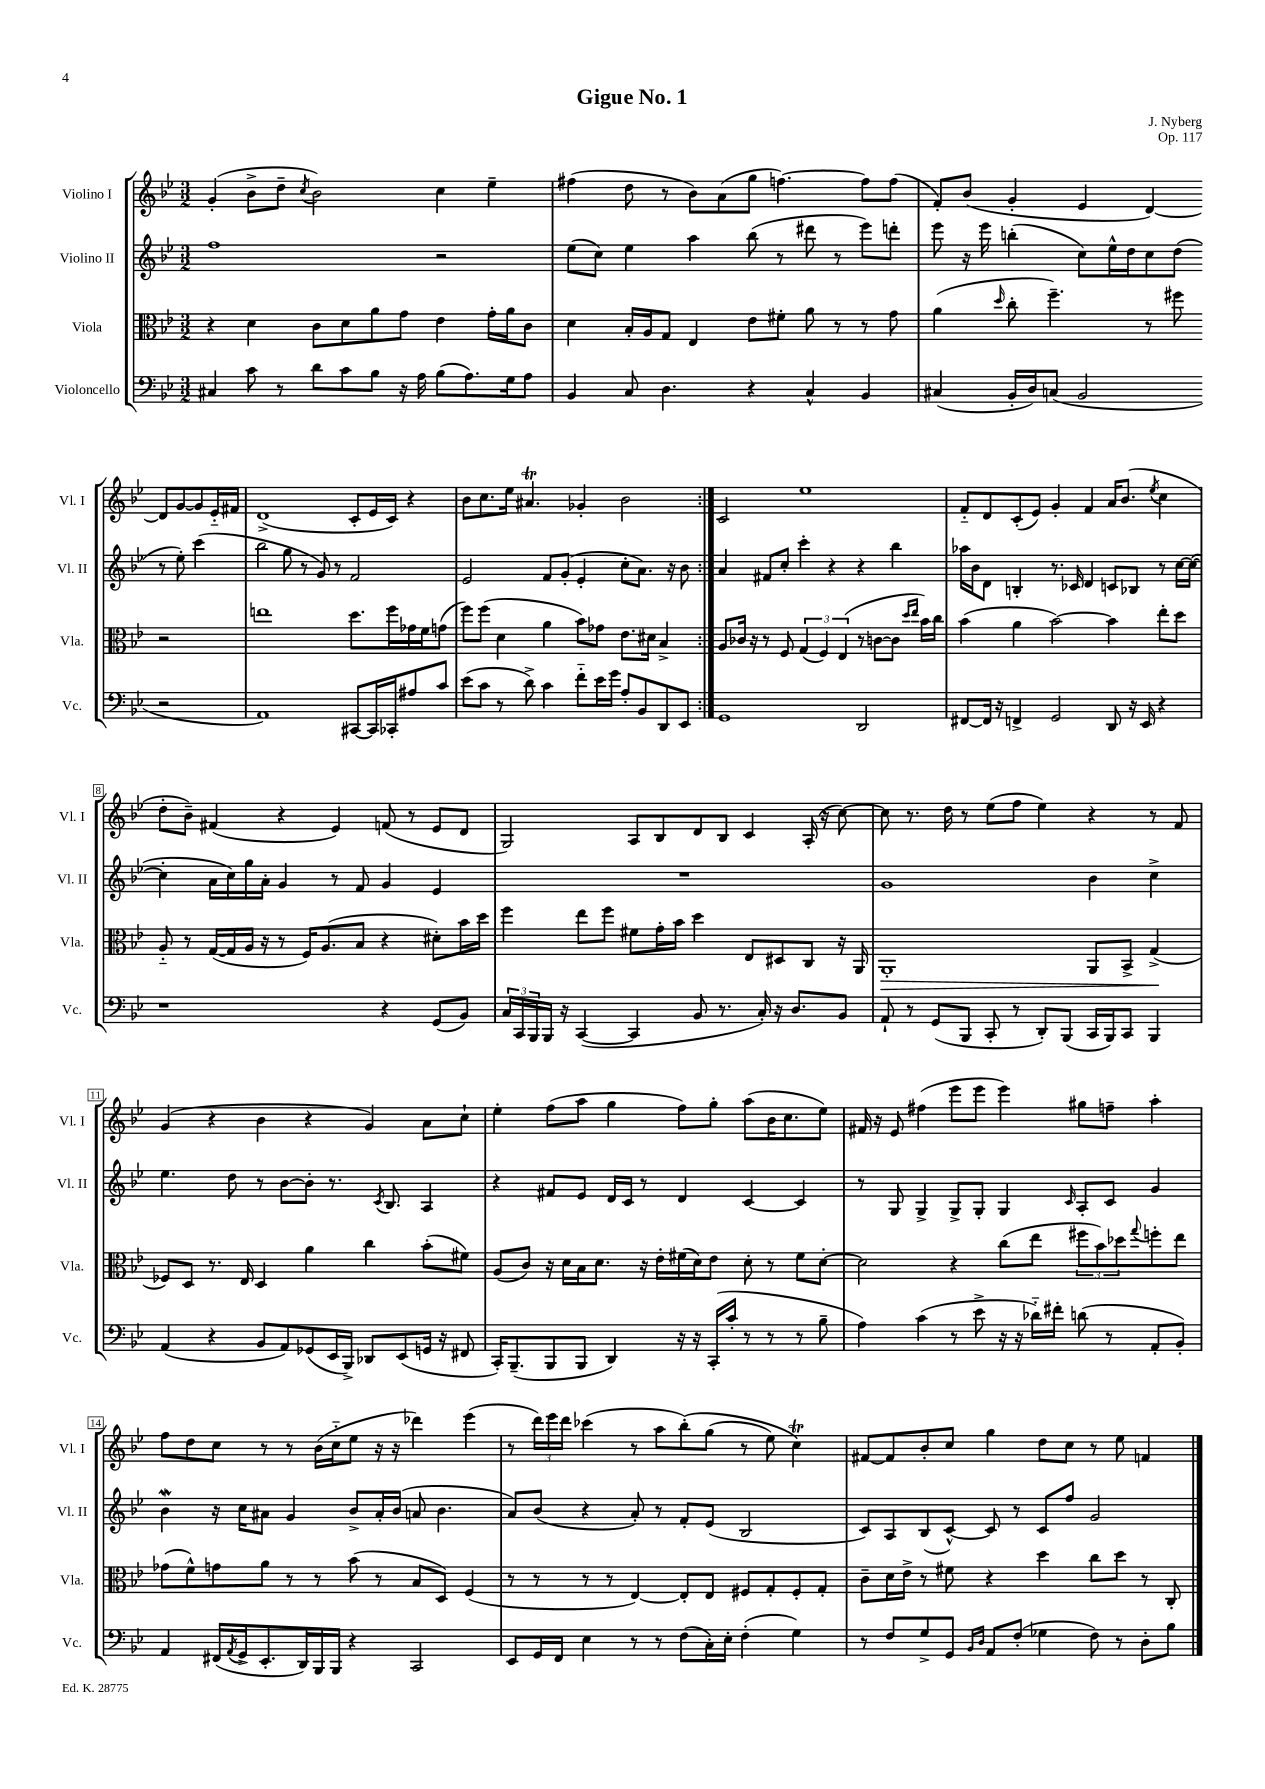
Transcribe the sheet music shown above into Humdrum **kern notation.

**kern	**kern	**kern	**kern
*staff4	*staff3	*staff2	*staff1
*clefF4	*clefC3	*clefG2	*clefG2
*k[b-e-]	*k[b-e-]	*k[b-e-]	*k[b-e-]
*M3/2	*M3/2	*M3/2	*M3/2
4C#	4r	1ff	(4g'
8c	4d	.	8b-^
8r	.	.	8dd~
.	.	.	8qcc
8d	8c	.	2b-)
8c	8d	.	.
8B-	8a	.	.
16r	8g	.	.
16A	.	.	.
(8B-	4e-	2r	4cc
8.A)	.	.	.
.	16g'	.	4ee-~
16G	16a	.	.
8A	8c	.	.
=	=	=	=
4BB-	4d	(8ee-	(4ff#
.	.	8cc)	.
8C	16B-'	4ee-	8dd
.	16A	.	.
4.D	8G	.	8r
.	4E-	4aa	8b-)
.	.	.	(8a
4r	8e-	(8bb-	8gg
.	8f#'	8r	[4.ff)
4C^^	8a	8ddd#	.
.	8r	8r	.
4BB-	8r	8eee-)	8ff]
.	8g	8ddd'	(8ff
=	=	=	=
(4C#	(4a	8eee-	8f')
.	.	16r	(8b-
.	.	16eee-	.
.	16qqdd	.	.
16BB-'	8cc'	(4bb'	4g'
16D)	.	.	.
(8C	4.ff~)	.	.
2BB-	.	8cc)	4e-
.	.	16ee-^^	.
.	.	16dd	.
.	8r	8cc	[4d)
.	8ff#	(8dd	.
2r	2r	8r	8d]
.	.	8ee-')	[8g
.	.	(4ccc	8g]
.	.	.	16e-'~
.	.	.	16f#
=	=	=	=
1AA)	1ee	2bb-	(1d^
.	.	8gg	.
.	.	8r	.
.	.	8g)	.
.	.	8r	.
[8CC#	8.dd	2f	8c'
16CC#]	.	.	16e-
16CC-'	16ff	.	16c)
8A#	16g-	.	4r
.	16f	.	.
8c	(8g	.	.
=	=	=	=
(8e-	8ff)	2e-	8b-
8c	(8ff	.	8.cc
8r	4d	.	.
.	.	.	16ee-
8d^)	.	.	4.a#
4c	4a	8f	.
.	.	(8g'	.
8f'~	8b-)	4e-'	4g-'
16e-	8g-	.	.
16g	.	.	.
8A'	8.e-	8cc'	2b-
8BB-	.	8.a)	.
.	16d#	.	.
8DD	4B-^	.	.
.	.	16r	.
8EE-	.	8b-	.
=:|!	=:|!	=:|!	=:|!
1GG	8A	4a	2c
.	16c-	.	.
.	16r	.	.
.	8r	8f#	.
.	8F	8cc'	.
.	(6G	4ccc'	1ee-
.	6F)	.	.
.	.	4r	.
.	(6E-	.	.
2DD	8r	4r	.
.	[8c	.	.
.	8c]	4bb-	.
.	16qqdd	.	.
.	16qqee-	.	.
.	16b-)	.	.
.	16cc	.	.
=	=	=	=
[8FF#	(4b-	16aa-	8f'~
.	.	16b-	.
16FF#]	.	8d	8d
16r	.	.	.
4FF^	4a	4B'	(8c'
.	.	.	8e-)
2GG	[2b-)	8.r	4g'
.	.	16c-	.
.	.	4d	4f
8DD	4b-]	8c	16a
.	.	.	(8.b-
16r	.	8B-	.
16EE-	.	.	.
.	.	.	8qee-
4r	8ee-'	8r	4cc
.	8dd	[16cc	.
.	.	(16cc_	.
=	=	=	=
1r	8A'~	4cc']	8dd'
.	8r	.	8b-~)
.	([16G	16a	(4f#
.	16G]	16cc)	.
.	16A	16gg	.
.	16r	16a'	.
.	8r	4g	4r
.	16F)	.	.
.	(8.A	.	.
.	.	8r	4e-)
.	8B-	8f	.
4r	4r	4g	(8f
.	.	.	8r
(8GG	8d#')	4e-	8e-
8BB-)	16b-	.	8d
.	16dd	.	.
=	=	=	=
24C	4ff	1.r	2G)
24CC	.	.	.
24BBB-	.	.	.
16BBB-	.	.	.
16r	.	.	.
([4CC	8ee-	.	.
.	8ff	.	.
4CC]	8f#	.	8A
.	16g'	.	8B-
.	16b-	.	.
8BB-	4dd	.	8d
8.r	.	.	8B-
.	8E-	.	4c
16C')	.	.	.
16r	8D#	.	.
8.D	.	.	.
.	8C	.	(16A'
.	.	.	16r
8BB-	16r	.	[8cc)
.	16AA	.	.
=	=	=	=
8AA`	1AA'	1g	8cc]
8r	.	.	8.r
(8GG	.	.	.
.	.	.	16dd
8BBB-	.	.	8r
8CC'	.	.	(8ee-
8r	.	.	8ff
8DD')	.	.	4ee-)
(8BBB-	.	.	.
16CC	8AA	4b-	4r
16BBB-)	.	.	.
8CC	8BB-^	.	.
4BBB-	(4G^	4cc^	8r
.	.	.	8f
=	=	=	=
(4AA	8F-)	4.ee-	(4g
.	8D	.	.
4r	8.r	.	4r
.	.	8dd	.
.	16E-	.	.
8BB-	4D	8r	4b-
8AA)	.	[8b-	.
(8GG-	4a	8b-']	4r
16EE-	.	8.r	.
16BBB-^)	.	.	.
8DD-	4cc	.	4g)
.	.	8qc	.
.	.	8.B-	.
(8EE-	.	.	.
16GG	(8b-'	4A	8a
16r	.	.	.
8FF#	8f#)	.	8cc`
=	=	=	=
16CC')	(8A	4r	4ee-'
(8.BBB-~	.	.	.
.	8c)	.	.
8BBB-	16r	8f#	(8ff
.	16d	.	.
8BBB-	16B-	8e-	8aa
.	8.d	.	.
4DD)	.	16d	4gg
.	.	16c	.
.	16r	8r	.
.	16e-'	.	.
16r	(16f#	4d	8ff)
16r	16d)	.	.
(16CC'	8e-	.	8gg'
16c'	.	.	.
8r	8d'	[4c	(8aa
8r	8r	.	16b-
.	.	.	8.cc
8r	8f#	4c]	.
8B-~	[8d'	.	8ee-)
=	=	=	=
4A)	2d]	8r	16f#
.	.	.	16r
.	.	8G	8e-
(4c	.	4G^	(4ff#
8r	4r	8G^	8eee-
8e-^	.	8G'	8eee-
16r	(8cc	4G	4eee-)
16r	.	.	.
16d-'~)	8ee-	.	.
16f#'	.	.	.
.	.	16qqc	.
(8d	12ff#	8A'	8gg#
.	12b-)	.	.
8r	.	8c	8ff~
.	12dd-	.	.
.	8qqgg	.	.
8AA'	8ff'	4g	4aa'
8BB-')	8ee-	.	.
=	=	=	=
4AA	(8g-	4b-	8ff
.	8f^^)	.	8dd
(16FF#	8g	16r	8cc
8qAA	.	.	.
16GG^	.	16cc	.
8.EE-'	8a	8a#	8r
.	8r	4g	8r
16DD)	.	.	.
16BBB-	8r	.	(16b-
16BBB-	.	.	16cc'~
4r	(8b-	8b-^	8ee-
.	8r	16a#'	16r
.	.	(16b-	16r
2CC	8B-	8a	4ddd-)
.	8D)	4.b-	.
.	(4F	.	(4eee-
=	=	=	=
8EE-	8r	8a)	8r
16GG	8r	(8b-	24ddd)
.	.	.	24eee-
16FF	.	.	.
.	.	.	24ddd
4E-	8r	4r	(4ccc-
.	8r	.	.
8r	[4E-)	8a')	8r
8r	.	8r	8aa
(8F	8E-']	8f'	&(8bb-')
16C')	8E-	(8e-	(8gg
16E-'	.	.	.
(4F'	8F#	2B-	8r
.	8G'	.	8ee-)
4G)	8F#'	.	4cc&)
.	8G'	.	.
=	=	=	=
8r	8c~	8c)	[8f#
8F	16d	8A	8f#]
.	16e-^	.	.
8G^	8r	(8B-	8b-'
8GG	8f#	[8c^^)	8cc
16qqBB-	.	.	.
16qqD	.	.	.
8AA	4r	8c]	4gg
(8F'	.	8r	.
4G-	4dd	8c	8dd
.	.	8ff	8cc
8F)	8cc	2g	8r
8r	8dd	.	8ee-
8D'	8r	.	4f
8B-	8C'	.	.
==	==	==	==
*-	*-	*-	*-
